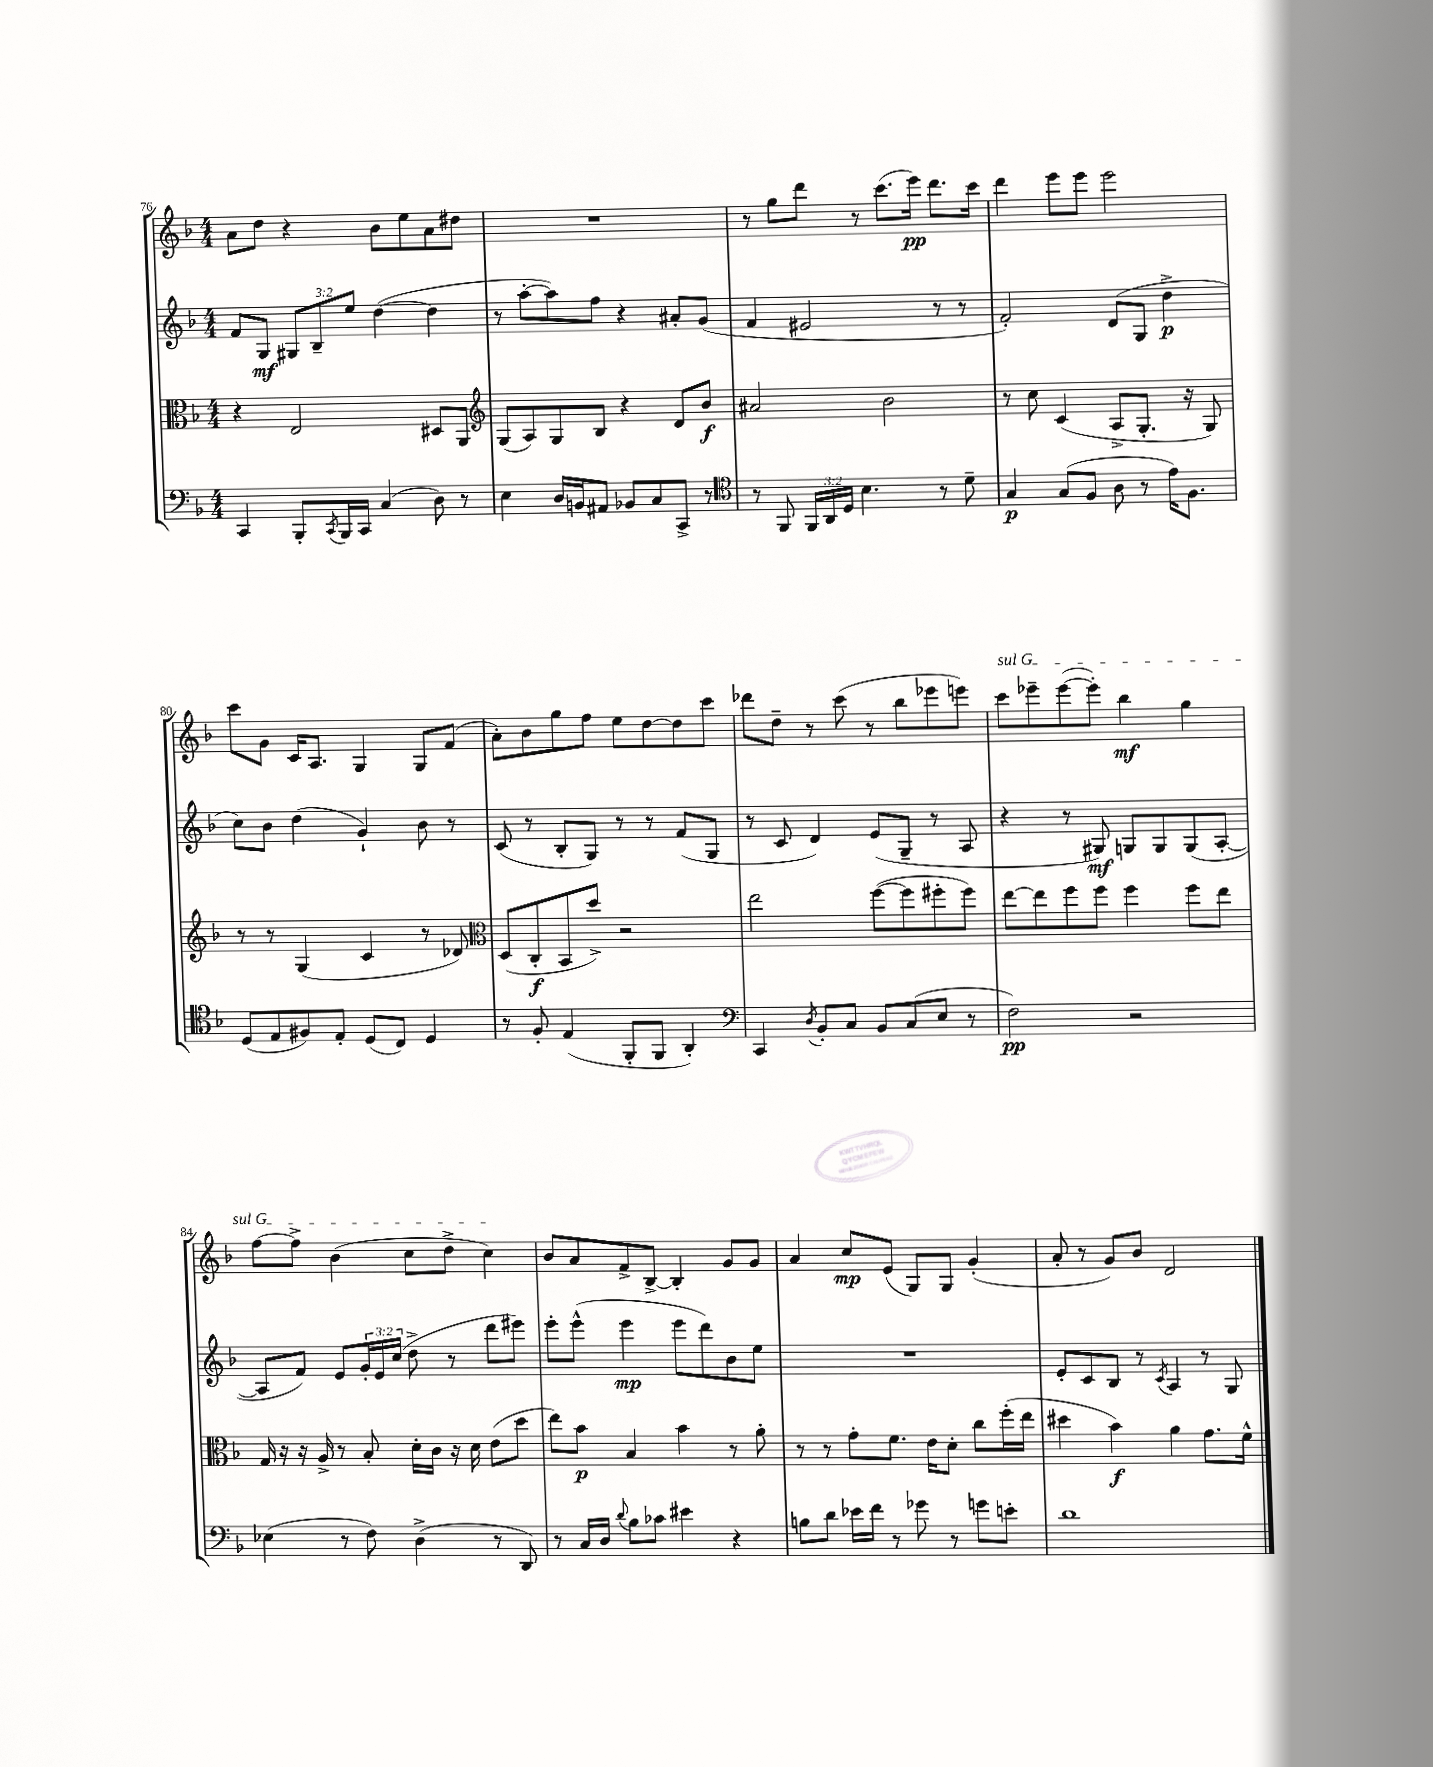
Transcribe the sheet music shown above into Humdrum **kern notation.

**kern	**kern	**kern	**kern
*staff4	*staff3	*staff2	*staff1
*clefF4	*clefC3	*clefG2	*clefG2
*k[b-]	*k[b-]	*k[b-]	*k[b-]
*M4/4	*M4/4	*M4/4	*M4/4
4CC	4r	8f	8a
.	.	8G	8dd
8BBB-'	2E	12G#	4r
.	.	12B-~	.
8qCC	.	.	.
16BBB-	.	.	.
.	.	12ee	.
16CC	.	.	.
(4C	.	([4dd	8b-
.	.	.	8ee
8D)	8D#	4dd]	8a
8r	8AA	.	8dd#
=	=	=	=
*	*clefG2	*	*
4E	(8G	8r	1r
.	8A)	[8aa'	.
16D	8G	8aa])	.
16BB	.	.	.
8AA#	8B-	8ff	.
8BB-	4r	4r	.
8C	.	.	.
8CC^	8d	8a#'	.
8r	8b-	(8g	.
=	=	=	=
*clefC4	*	*	*
8r	2a#	4f	8r
8FF	.	.	8gg
24FF	.	2e#	8ddd
24AA	.	.	.
24D	.	.	.
4.B-	.	.	8r
.	2b-	.	(8.ccc
.	.	.	16eee)
8r	.	8r	8.ddd
8d~	.	8r	.
.	.	.	16ccc
=	=	=	=
4G	8r	2f')	4ddd
.	8cc	.	.
(8G	(4c	.	8eee
8F	.	.	8eee
8A	8A^	(8d	2eee
8r	8.G'	8G	.
16e)	.	4dd^	.
8.F	16r	.	.
.	8G)	.	.
=	=	=	=
(8D	8r	8cc)	8ccc
8E	8r	8b-	8g
8F#)	(4G	(4dd	16c
.	.	.	8.A
8E'	.	.	.
(8D	4c	4g`)	4G
8C)	.	.	.
4D	8r	8b-	8G
.	8d-)	8r	(8f
=	=	=	=
*	*clefC3	*	*
8r	(8D	(8c	8a')
8F'	8C'	8r	8b-
(4E	8BB-	8B-'	8gg
.	8dd^)	8G)	8ff
8FF'	2r	8r	8ee
8FF	.	8r	[8dd
4AA')	.	(8f	8dd]
.	.	8G	8ccc
=	=	=	=
*clefF4	*	*	*
4CC	2ee	8r	8ddd-
.	.	8c	8dd~
8qD	.	.	.
8BB-'	.	4d)	8r
8C	.	.	(8ccc
8BB-	([8ff	(8e	8r
(8C	8ff]	8G~	8bb-
8E	8ff#'	8r	8eee-
8r	8ff#)	8A	8eee)
=	=	=	=
2F)	[8ee	4r	8ccc
.	8ee]	.	8eee-~
.	8ff	8r	([8eee-
.	8ff	8G#)	8eee-'])
2r	4ff	8G	4bb-
.	.	8G	.
.	8ff	(8G	4gg
.	8ee	[8A'	.
=	=	=	=
(4E-	16G	8A]	[8ff
.	16r	.	.
.	16r	8f)	8ff^]
.	16A^	.	.
8r	8r	8e	(4b-
8F)	8B-'	24g'	.
.	.	24e	.
.	.	(24cc	.
(4D^	16d'	8dd^	8cc
.	16c	.	.
.	16r	8r	8dd^
.	16d	.	.
8r	(8e	8ddd	4cc)
8DD)	8dd	8eee#)	.
=	=	=	=
8r	8ee)	8eee'	8b-
16C	8b-	(8eee^^	8a
16D	.	.	.
8qqd	.	.	.
8B-	4B-	4eee	8f^
8c-	.	.	[8B-^
4e#	4b-	8eee	4B-']
.	.	8ddd)	.
4r	8r	8b-	8g
.	8a'	8ee	8g
=	=	=	=
8B	8r	1r	4a
8d	8r	.	.
16e-	8g'	.	8cc
16f	.	.	.
8r	8.f	.	(8e
8g-	.	.	8G)
.	16e	.	.
8r	8d'	.	8G
8g	8cc	.	(4g'
8e'	(16ff'	.	.
.	16ee	.	.
=	=	=	=
1d	4dd#	8e'	8a'
.	.	8c	8r
.	4b-)	8B-	8g)
.	.	8r	8b-
.	.	8qc	.
.	4a	4A	2d
.	8.g	8r	.
.	.	8G	.
.	16f^^	.	.
==	==	==	==
*-	*-	*-	*-
